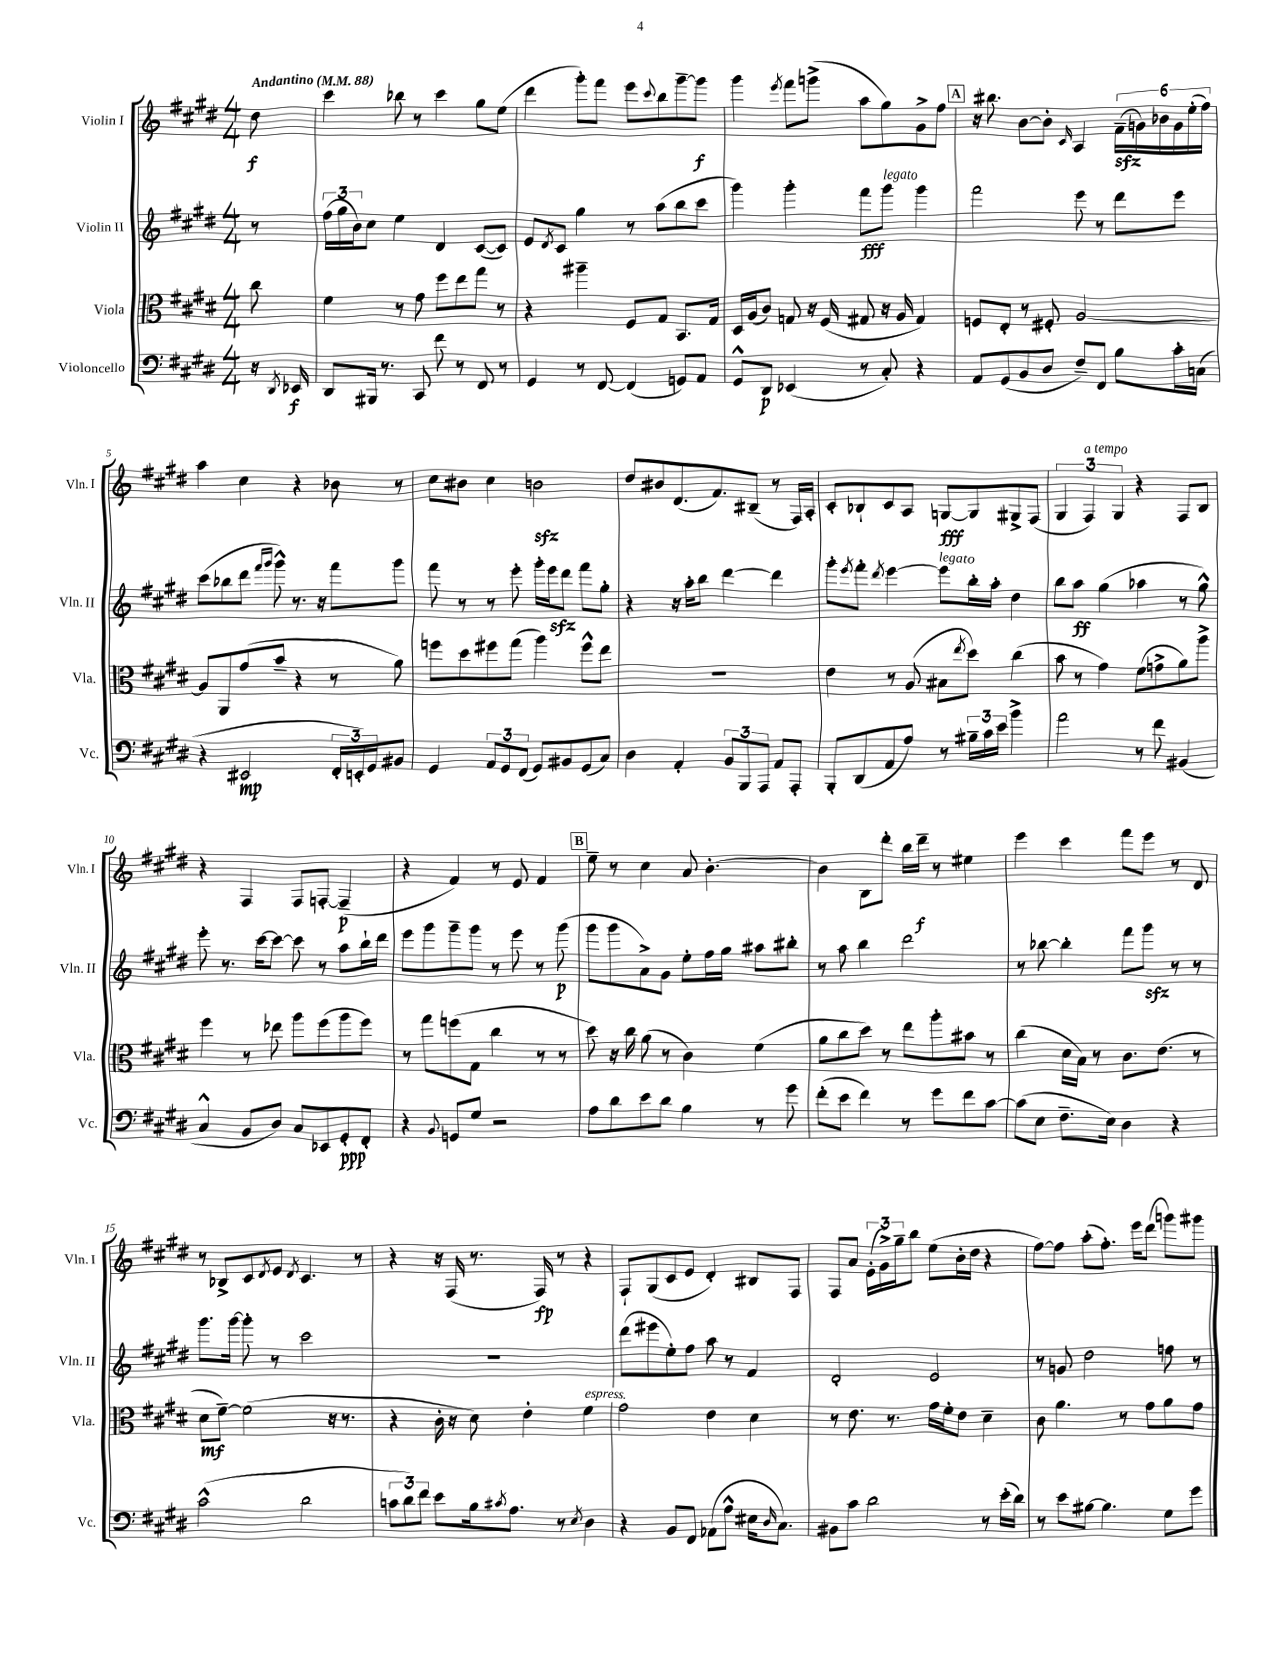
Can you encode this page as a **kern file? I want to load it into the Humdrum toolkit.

**kern	**kern	**kern	**kern
*staff4	*staff3	*staff2	*staff1
*clefF4	*clefC3	*clefG2	*clefG2
*k[f#c#g#d#]	*k[f#c#g#d#]	*k[f#c#g#d#]	*k[f#c#g#d#]
*M4/4	*M4/4	*M4/4	*M4/4
*MM88	*MM88	*MM88	*MM88
16r	8cc#\	8r	8dd#\
8qDD#/	.	.	.
16EE-/	.	.	.
=	=	=	=
8DD#/L	4f#\	(24ff#\LL	4ccc#\
.	.	24gg#\	.
.	.	24b\J)	.
16BBB#/Jk	.	8cc#\J	.
8.r	.	.	.
.	8r	4ee\	8bb-\
8CC#/	8g#\	.	8r
8f#\	8ff#\L	4d#/	4ccc#\
8r	8ee\	.	.
8FF#/	8gg#\J	([8c#/L	8gg#\L
8r	8r	8c#/]J)	(8ee\J
=	=	=	=
4GG#/	4r	8e/L	4ddd#\
.	.	8qd#/	.
.	.	8c#/J	.
8r	4aa#~\	4gg#\	8ggg#'\L)
[8FF#/	.	.	8fff#\J
(4FF#/]	8F#/L	8r	8eee\L
.	.	.	8qqccc#/
.	8G#/J	(8aa\L	8bb\
8GG/L)	8.BB/L	8bb\	[8ggg#~\
8AA/J	.	8ccc#\J	8ggg#\]J
.	16G#/Jk	.	.
=	=	=	=
8GG#^^/L	16D#/LL	4ggg#\)	4ggg#\
.	(16A/J	.	.
8DD#/J	8c#/J)	.	.
.	.	.	8qeee/
(4EE-/	8G/	4ggg#'\	8fff#\L
.	16r	.	(8ggg^\J
.	(16F#/	.	.
8r	8G#/	8fff#\L	8aa\L
8C#'/)	16r	8ggg#\J	8gg#\)
.	16A/	.	.
4r	4G#/)	4ggg#\	8g#^\
.	.	.	8ff#\J
=	=	=	=
8AA/L	8F/L	2fff#\	16r
.	.	.	8.bb#\
(8GG#/	8E'/J	.	.
8BB/	8r	.	[8b\L
8D#/J	8F#'/	.	8b'\]J
.	.	.	16qqc#/
8F#~/L)	[2A/	8eee\	4A/
8FF#/J	.	8r	.
8B\L	.	8ddd#\L	(24f#~\LL
.	.	.	24g\)
.	.	.	24b-\
16c#'\L	.	8eee\J	24g\
.	.	.	(24ee'\
(16C\JJ	.	.	.
.	.	.	24ff#\JJ)
=	=	=	=
4r	8A/]L	(8ccc#\L	4aa\
.	8AA/	8bb-\	.
2EE#/	(8g#/	8ddd#\J	4cc#\
.	.	16qqfff#/LL	.
.	.	16qqggg#/JJ	.
.	8b~/J	8ggg#^^\)	.
.	4r	8.r	4r
.	.	16r	.
24FF#'/LL	8r	8fff#\L	8b-\
24EE'/)	.	.	.
24GG#/J	.	.	.
8BB#/J	8a\)	8ggg#\J	8r
=	=	=	=
4GG#/	8ff\L	8fff#\	8cc#\L
.	8dd#\	8r	8b#\J
12AA/L	8ff#\	8r	4cc#\
12GG#/	.	.	.
.	(8gg#\J	8eee'\	.
(12FF#/J	.	.	.
8GG#/L)	4aa\)	16ggg#'\LL	2b\
.	.	16eee\J	.
8BB#/	.	8ddd#\J	.
(8GG#/	8ff#^^\L	8fff#\L	.
8C#/J)	8ee\J	8gg#'\J	.
=	=	=	=
4D#\	1r	4r	8dd#/L
.	.	.	8b#/
4AA'/	.	16r	(8.d#/
.	.	16aa'\LK	.
.	.	8bb\J	.
.	.	.	8.f#/)
12BB/L	.	[4ddd#\	.
12BBB/	.	.	.
.	.	.	(8B#~/J
12AAA/J	.	.	.
8AA/L	.	4ddd#\]	8r
8AAA'/J	.	.	16F#/LL)
.	.	.	16A'/JJ
=	=	=	=
8BBB'/L	4e\	8ggg#'\L	8c#'/L
.	.	8qeee/	.
(8DD#/	.	8fff#'\J	8B-`/
.	.	8qddd#/	.
8AA/	8r	[4eee\	8c#/
8A/J)	(8A/	.	8A/J
8r	8B#\L	8eee\]L	[8G/L
.	8qee/	.	.
24B#~\LL	8dd#\J)	16bb'\L	8G/]
24c#\	.	.	.
.	.	16aa'\JJ	.
24e\JJ	.	.	.
4b^\	(4cc#\	4dd#\	8G#^/
.	.	.	(8F#/J
=	=	=	=
2a\	8b\	8bb\L	6G#/
.	8r	8aa\J	.
.	.	.	6F#/)
.	4g#\)	(4gg#\	.
.	.	.	6G#/
8r	(8f#\L	4aa-\	4r
8f#\	8g^\	.	.
(4BB#/	8a\)	8r	8F#/L
.	8aa^\J	8gg#^^\)	8B/J
=	=	=	=
4C#^^/	4ff#\	8eee'\	4r
.	.	8.r	.
8BB/L	8r	.	4F#/
.	.	[16ccc#\LK	.
8D#/J)	8ee-\	8ccc#\_J	.
8C#/L	8aa\L	8ccc#\]	8F#/L
8EE-/	(8ff#\	8r	[8F'/J
8GG#'/	8aa\	8aa\L	(4F~/]
8FF#'/J	8ff#\J)	16bb`\L	.
.	.	16ddd#\JJ	.
=	=	=	=
4r	8r	8eee\L	4r
.	8gg#\L	8ggg#\	.
8qqBB/	.	.	.
8GG/L	(8ff\	8ggg#~\	4f#/)
8G#/J	8G#\J	8ggg#\J	.
2r	4cc#\	8r	8r
.	.	8eee\	8e/
.	8r	8r	4f#/
.	8r	(8ggg#\	.
=	=	=	=
8A\L	8dd#\)	8ggg#\L	8ee~\
8d#\	16r	8ggg#\	8r
.	16cc#\	.	.
8e\	(8a\	8a^\)	4cc#\
8d#\J	8r	8g#\J	.
4B\	4c#\)	8ee'\L	8a/
.	.	16ff#\L	[4.b'\
.	.	16gg#\JJ	.
8r	(4f#\	8aa#\L	.
8g#\	.	8bb#'\J	.
=	=	=	=
(8f#'\L	8a\L	8r	4b\]
8e\J	8cc#\	8aa\	.
4f#\)	8dd#\J)	4bb\	8B\L
.	8r	.	8ddd#'\J
8r	8ee\L	2ddd#\	16bb\LL
.	.	.	16ddd#~\JJ
8g#\L	8aa'\	.	8r
8f#\	8b#\J	.	4ee#\
[8c#\J	8r	.	.
=	=	=	=
(8c#\]L	(4cc#\	8r	4eee\
8E\J	.	[8bb-\	.
8.F#~\L	16d#\LL	4bb-'\]	4ccc#\
.	16B\JJ)	.	.
.	8r	.	.
16E\Jk)	.	.	.
4D#\	8.c#\L	8fff#\L	8fff#\L
.	.	8ggg#\J	8eee\J
.	(8.e\J	.	.
4r	.	8r	8r
.	8r	8r	8d#/
=	=	=	=
(2c#^^\	8d#\L	8.ggg#\L	8r
.	[8f#~\J)	.	8B-^/L
.	.	[16ggg#\Jk	.
.	(2f#\]	8ggg#'\]	8c#/
.	.	.	8qd#/
.	.	8r	8e/J
.	.	.	8qd#/
2d#\	.	2ccc#\	4.c#/
.	16r	.	.
.	8.r	.	.
.	.	.	8r
=	=	=	=
12c\L	4r	1r	4r
12d#\)	.	.	.
12f#\J	.	.	.
8e\L	16c#'\	.	16r
.	16r	.	(16F#/
16B\k	8d#\)	.	8.r
8qc#/	.	.	.
8.A\J	.	.	.
.	4e'\	.	.
.	.	.	16F#/)
8r	.	.	8r
8qE/	.	.	.
4D#\	4f#\	.	4r
=	=	=	=
4r	2g#\	(8ddd#\L	8F#`/L
.	.	8eee#\	(8G#/
8BB/L	.	8ee'\)	8c#/
8FF#/J	.	8ff#\J	8e/J
(8AA-\L	4e\	8aa\	4d#'/)
8A^^\J	.	8r	.
16E#\LK	4d#\	4f#/	8B#/L
16qqD#/	.	.	.
8.C#\J)	.	.	.
.	.	.	8F#/J
=	=	=	=
8BB#\L	8r	2d#'/	8F#/L
8c#\J	8.e\	.	8a/J
2d#\	.	.	(24e'\LL
.	.	.	24g#^\)
.	8.r	.	.
.	.	.	24gg#~\J
.	.	.	8bb\J
.	16g#\LL	2e/	(8ee\L
.	16f#'\J	.	.
.	8e\J	.	16b'\L
.	.	.	16dd#\JJ
8r	4d#~\	.	4r
(16e'\LL	.	.	.
16d#\JJ)	.	.	.
=	=	=	=
8r	8c#\	8r	[8ff#\L)
8e\L	4.a\	8g/	8ff#\]J
[8B#\J	.	2dd#\	(8aa'\L
4.B#\]	.	.	8.ff#'\J)
.	8r	.	.
.	.	.	16eee\LK
.	8g#\L	.	(8ddd#\J
8G#\L	8a\	8ff\	8ggg\L)
8g#\J	8g#\J	8r	8ggg#\J
==	==	==	==
*-	*-	*-	*-
